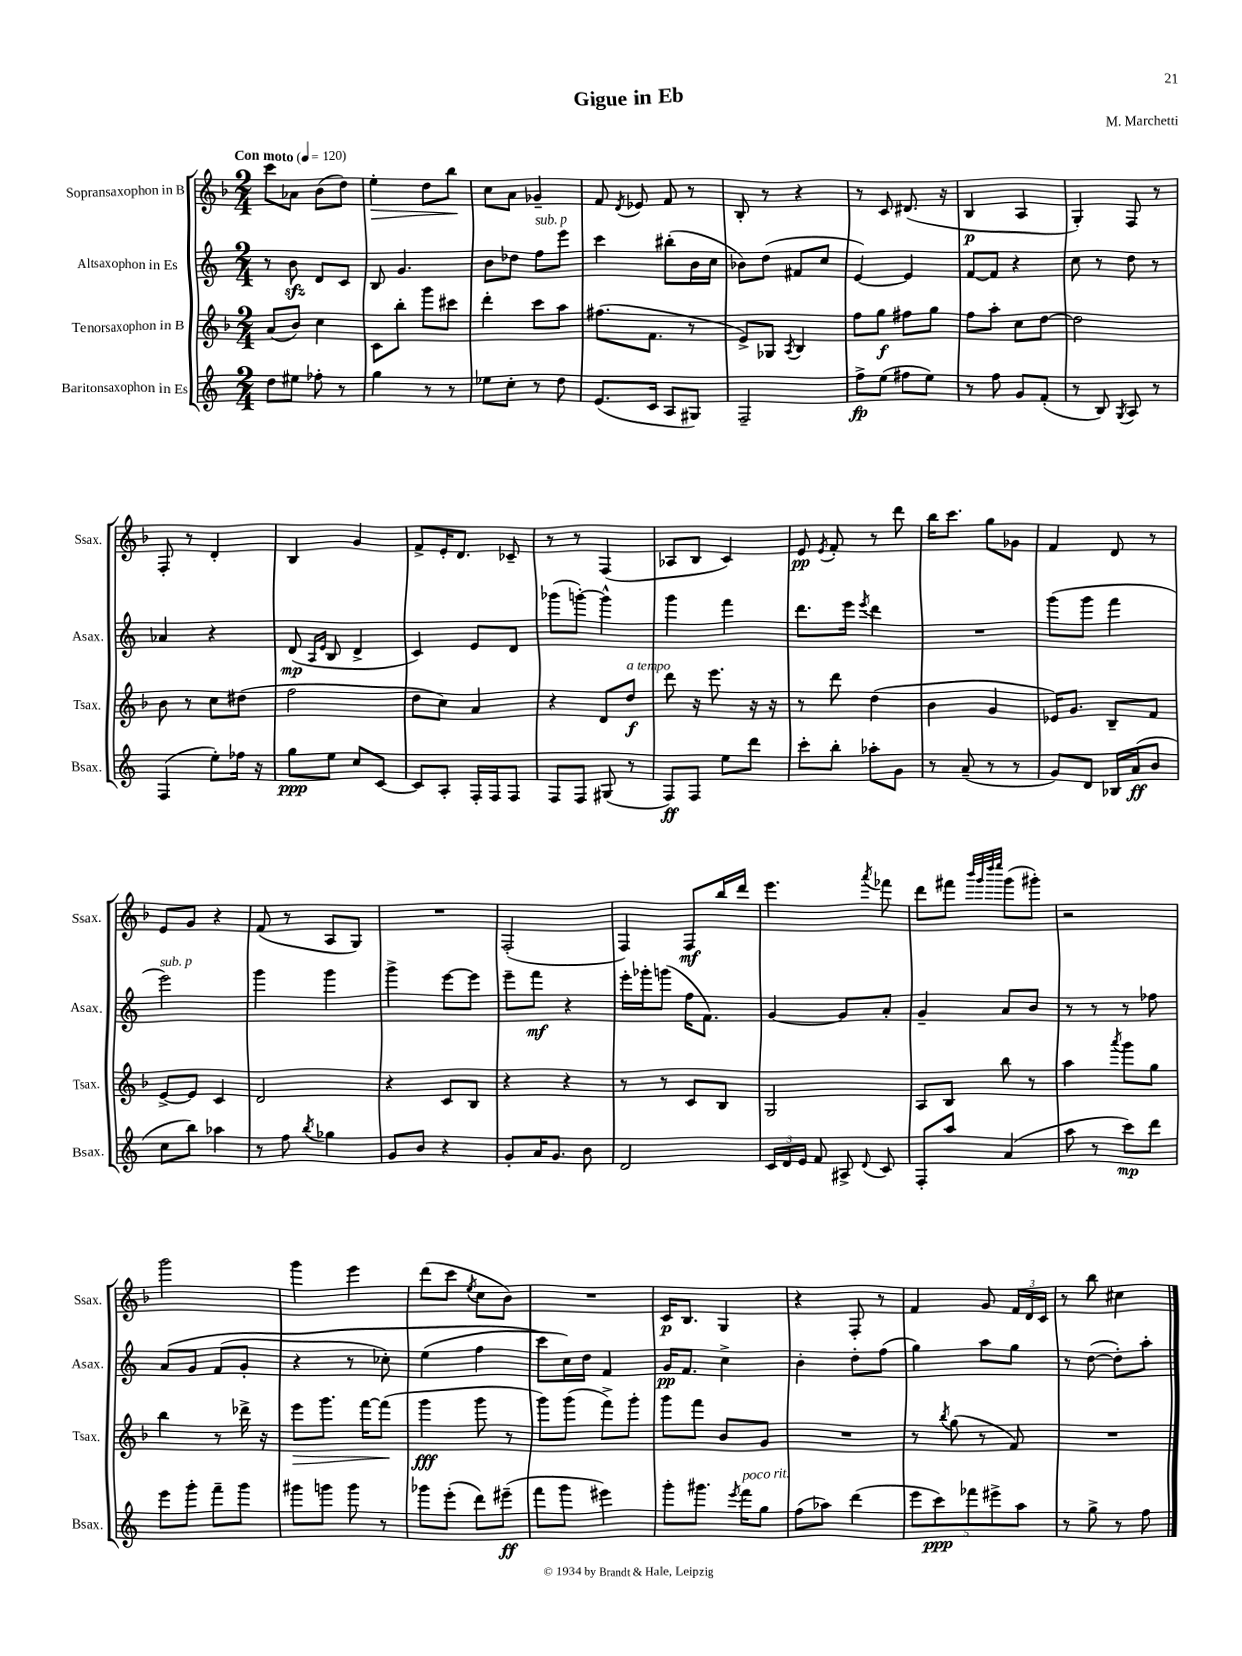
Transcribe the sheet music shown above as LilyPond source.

\header { title = "Gigue in Eb" composer = "M. Marchetti" }
<<
\new StaffGroup <<
\new Staff = "s0" \with { instrumentName = "Sopransaxophon in B" shortInstrumentName = "Ssax." } {
    \clef treble \key f \major \numericTimeSignature \time 2/4 \tempo "Con moto" 4 = 120
    \autoBeamOff c'''8[ aes'8] bes'8[( d''8]) |
    e''4-.\> d''8[ bes''8]\! |
    c''8[ a'8] ges'4-- |
    f'8 \acciaccatura { d'8 } ees'8 f'8 r8 |
    bes8-. r8 r4 |
    r8 c'8 dis'8.( r16 |
    bes4\p a4 |
    g4-.) f8 r8 |
    f8-. r8 d'4-. |
    bes4 g'4 |
    f'8[-> e'16-. d'8.] ces'8-- |
    r8 r8 f4( |
    aes8[ bes8] c'4) |
    e'8\pp \acciaccatura { e'8 } f'8-. r8 d'''8 |
    bes''16[ c'''8.] g''8[ ges'8] |
    f'4 d'8 r8 |
    e'8[ g'8] r4 |
    f'8( r8 a8[ g8]) |
    R2 |
    f2-.( |
    f4) f8[\mf bes''16 d'''16] |
    e'''4. \acciaccatura { a'''8 } fes'''8 |
    d'''8[ fis'''8] \grace { bes'''32[ g'''32 d''''32 e''''32] } g'''8[( gis'''8]-.) |
    r2 |
    g'''2 |
    g'''4 e'''4 |
    d'''8[( c'''8] \acciaccatura { e''8 } c''8[ bes'8]) |
    R2 |
    c'16[\p bes8.] g4 |
    r4 f8-. r8 |
    f'4 g'8 \tuplet 3/2 { f'16[ d'16 c'16] } |
    r8 bes''8 cis''4 \bar "|." |
}
\new Staff = "s1" \with { instrumentName = "Altsaxophon in Es" shortInstrumentName = "Asax." } {
    \clef treble \key c \major \numericTimeSignature \time 2/4
    \autoBeamOff r8 b'8\sfz d'8[ c'8] |
    b8 g'4. |
    b'8[ des''8] f''8[^\markup { \italic "sub. p" } e'''8] |
    c'''4 bis''8[-.( b'16 c''16] |
    bes'8[) d''8]( fis'8[ c''8] |
    e'4~) e'4 |
    f'8[~ f'8] r4 |
    c''8 r8 d''8 r8 |
    aes'4 r4 |
    d'8\mp( \grace { a16[ e'16] } b8 d'4-> |
    c'4) e'8[ d'8] |
    ges'''8[( g'''8]~-.) g'''4-^ |
    g'''4 f'''4 |
    d'''8.[ e'''16] \acciaccatura { e'''8 } d'''4 |
    R2 |
    g'''8[( g'''8] f'''4 |
    e'''2^\markup { \italic "sub. p" }) |
    g'''4 g'''4 |
    g'''4-> e'''8[~ e'''8] |
    e'''8[-- f'''8]\mf r4 |
    e'''16[-. ges'''16-. g'''8]( f''16[ f'8.]) |
    g'4~ g'8[ a'8]-. |
    g'4-- a'8[ b'8] |
    r8 r8 r8 fes''8 |
    a'8[\( g'8] f'8[( g'8]-. |
    r4 r8 ces''8-.) |
    e''4( f''4 |
    c'''8[\) c''16) d''16] f'4 |
    g'16[\pp f'8.] c''4-> |
    b'4-. d''8[-. f''8]( |
    g''4) a''8[ g''8] |
    r8 d''8~( d''8[-.) a''8]-. \bar "|." |
}
\new Staff = "s2" \with { instrumentName = "Tenorsaxophon in B" shortInstrumentName = "Tsax." } {
    \clef treble \key f \major \numericTimeSignature \time 2/4
    \autoBeamOff a'8[( bes'8]) c''4 |
    c'8[ bes''8]-. g'''8[ cis'''8] |
    d'''4-. c'''8[ a''8] |
    fis''8.[( f'8.] r8 |
    e'8[->) ges8] \acciaccatura { a8 } bes4 |
    f''8[ g''8]\f fis''8[ g''8] |
    f''8[ a''8]-. c''8[ d''8]~ |
    d''2 |
    bes'8 r8 c''8[ dis''8]( |
    f''2 |
    d''8[ c''8]) a'4 |
    r4 d'8[ d''8]\f^\markup { \italic "a tempo" } |
    d'''8 r16 e'''8. r16 r16 |
    r8 d'''8 d''4( |
    bes'4 g'4 |
    ees'16[) g'8.] bes8[-- f'8] |
    e'8[~-> e'8] c'4 |
    d'2 |
    r4 c'8[ bes8] |
    r4 r4 |
    r8 r8 c'8[ bes8] |
    g2 |
    a8[ bes8] bes''8 r8 |
    a''4 \acciaccatura { a'''8 } g'''8[ g''8] |
    bes''4 r8 des'''16-> r16 |
    e'''8[\> g'''8.] f'''16[~ f'''8]\!( |
    g'''4\fff g'''8 r8 |
    g'''8[) g'''8]( f'''8[->) g'''8]-. |
    g'''8[ f'''8] bes'8[ g'8] |
    R2 |
    r8 \acciaccatura { bes''8 } g''8( r8 f'8) |
    R2 \bar "|." |
}
\new Staff = "s3" \with { instrumentName = "Baritonsaxophon in Es" shortInstrumentName = "Bsax." } {
    \clef treble \key c \major \numericTimeSignature \time 2/4
    \autoBeamOff d''8[ eis''8] fes''8-. r8 |
    g''4 r8 r8 |
    ees''8[ c''8]-. r8 d''8 |
    e'8.[( c'16] a8[ gis8]) |
    f2-- |
    f''8[->\fp e''8]( fis''8[ e''8]) |
    r8 f''8 g'8[ f'8]-.( |
    r8 b8) \acciaccatura { g8 } a8 r8 |
    f4( e''8[-.) fes''16] r16 |
    g''8[\ppp e''8] c''8[ c'8]~ |
    c'8[ a8]-. f16[-. f16 f8] |
    f8[ f8] gis8( r8 |
    f8[\ff) f8] e''8[ d'''8] |
    c'''8[-. b''8]-. aes''8[-. g'8] |
    r8 a'8--( r8 r8 |
    g'8[) d'8] bes16[ a'16\ff( b'8] |
    c''8[ b''8]) aes''4 |
    r8 f''8 \acciaccatura { b''8 } ges''4 |
    g'8[ b'8] r4 |
    g'8[-. a'16 g'8.] b'8 |
    d'2 |
    \tuplet 3/2 { c'16[ d'16 e'16] } f'8 ais8-> \appoggiatura { d'8 } c'8 |
    f8[-. a''8] a'4( |
    a''8 r8 c'''8[\mp) d'''8] |
    e'''8[ g'''8]-. f'''8[-- g'''8] |
    gis'''8[ g'''8] g'''8 r8 |
    ges'''8[ e'''8]-.( d'''8[) eis'''8]--\ff( |
    f'''8[ g'''8] eis'''4) |
    g'''8[-. gis'''8.] \acciaccatura { e'''8 } f'''16[^\markup { \italic "poco rit." } g''8] |
    f''8[( aes''8]) d'''4( |
    \tuplet 5/4 { e'''8[ c'''8\ppp) fes'''8 eis'''8-> a''8] } |
    r8 g''8-> r8 f''8 \bar "|." |
}
>>
>>
\layout { \context { \Score \remove "Bar_number_engraver" } }
